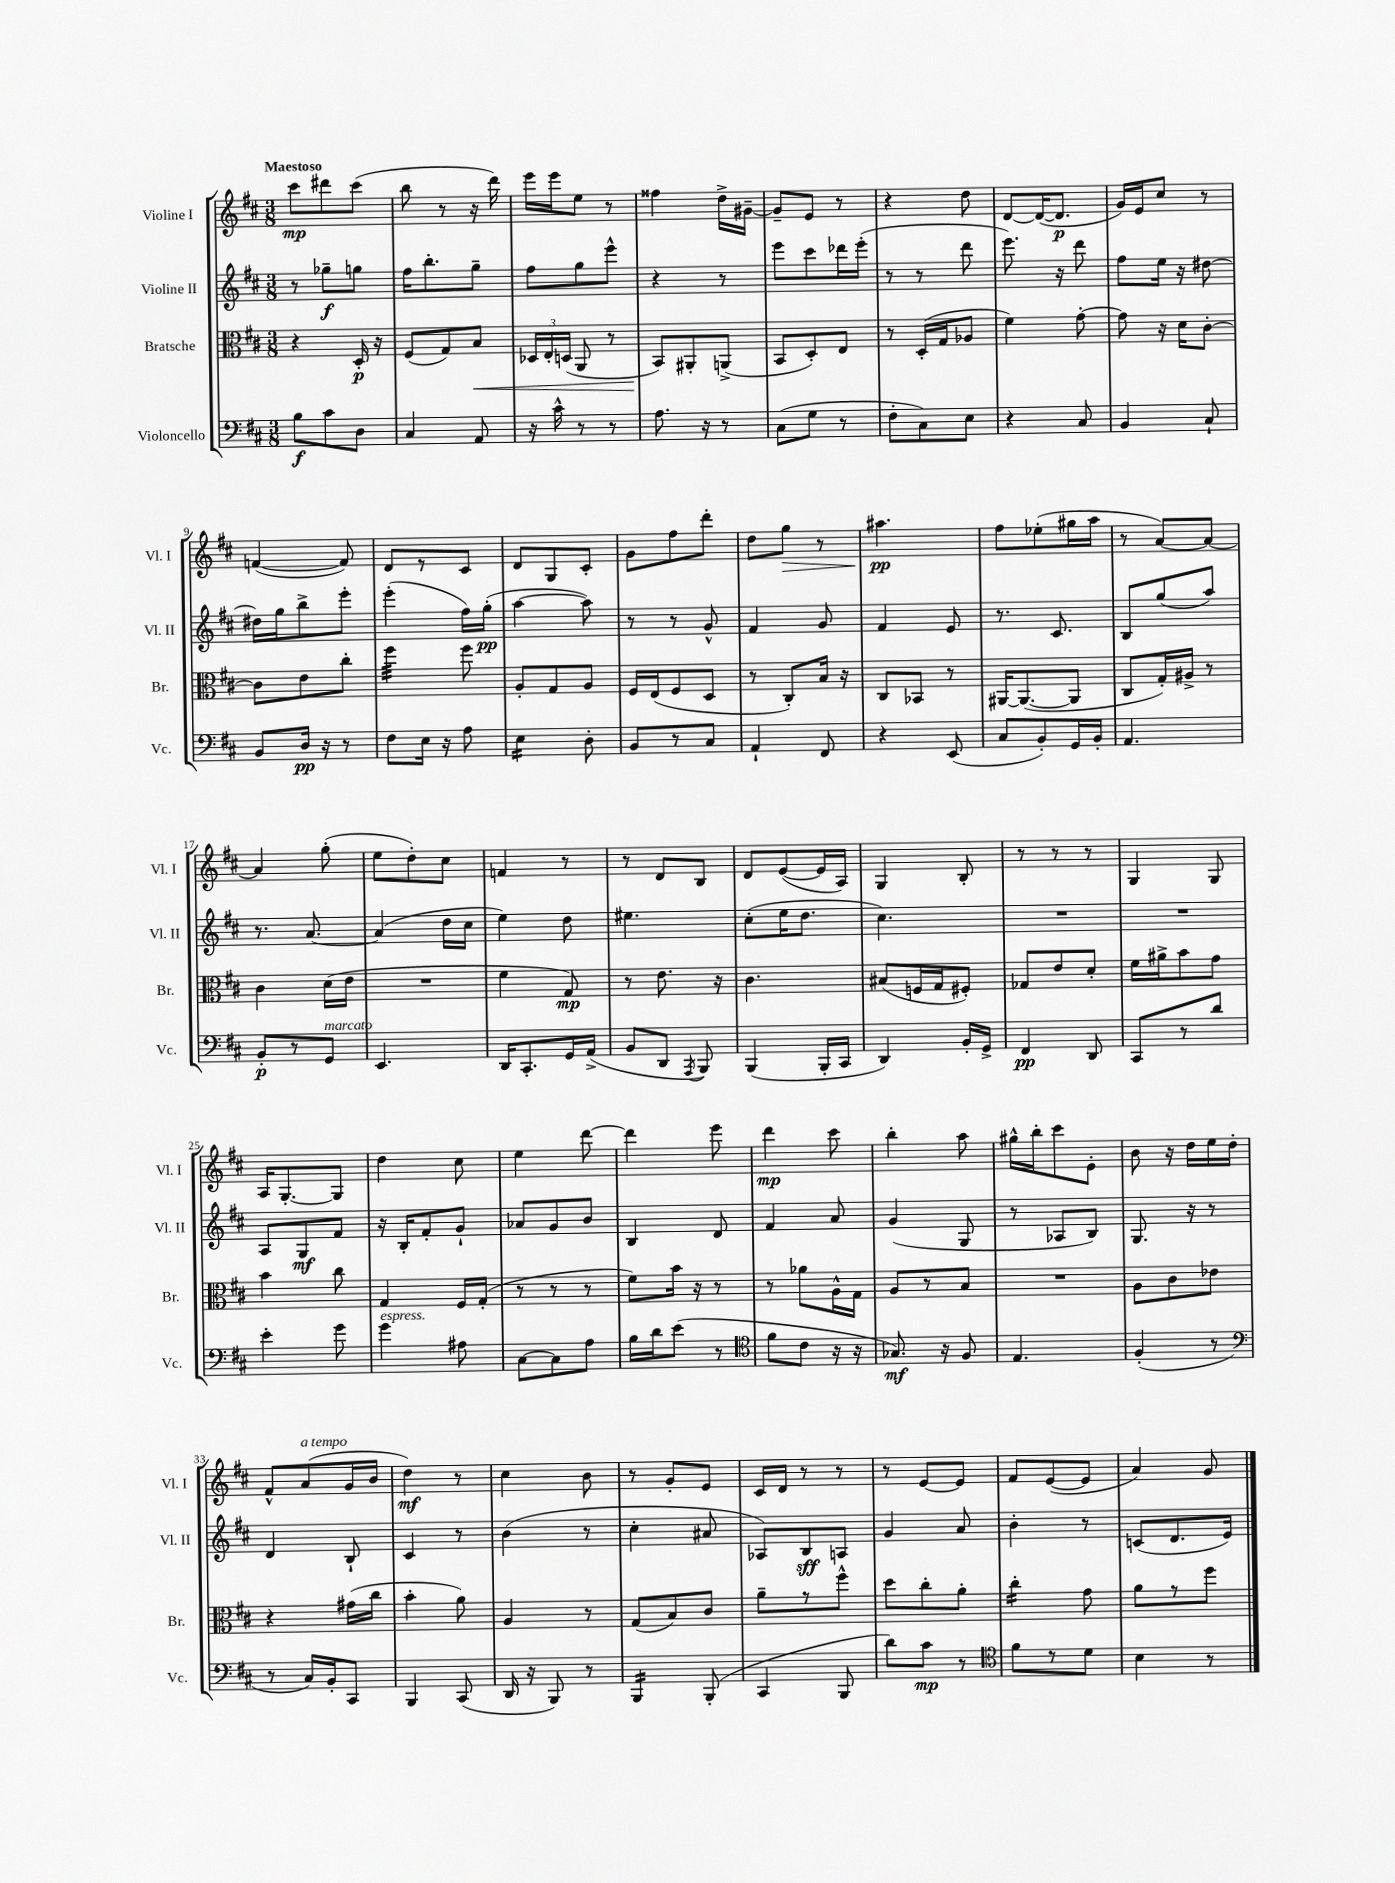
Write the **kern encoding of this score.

**kern	**kern	**kern	**kern
*staff4	*staff3	*staff2	*staff1
*clefF4	*clefC3	*clefG2	*clefG2
*k[f#c#]	*k[f#c#]	*k[f#c#]	*k[f#c#]
*M3/8	*M3/8	*M3/8	*M3/8
8B	4r	8r	8ccc#
8c#	.	8gg-~	8ddd#
8D	16D'	8gg	(8ccc#
.	16r	.	.
=	=	=	=
4C#	(8F#	16ff#	8bb
.	.	8.bb'	.
.	8G)	.	8r
8AA	8B	8gg~	16r
.	.	.	16ddd)
=	=	=	=
16r	24D-	8ff#	16eee
.	24E'	.	.
16c#^^	.	.	16eee
.	(24D	.	.
8r	8AA	8gg	8ee
8r	8r	8eee^^	8r
=	=	=	=
8.A	8BB)	4r	4ff##
.	8AA#'	.	.
16r	.	.	.
8r	(8AA^	8r	16dd^
.	.	.	[16g#~
=	=	=	=
(8C#	8BB	8eee	8g#~]
8G	8D')	8ccc#	8e
8r	8E	16ddd-	8r
.	.	(16eee'	.
=	=	=	=
8F#'	8r	8r	4r
8C#)	(16D'	8r	.
.	16G	.	.
8E	8A-	8ddd	8dd
=	=	=	=
4r	4f#)	8.eee)	[8d
.	.	.	(16d_
.	.	16r	8.d]
8C#	[8g'	8ddd	.
=	=	=	=
4BB	8g]	8ff#	16g)
.	.	.	16e
.	16r	16ee	8cc#
.	16d	16r	.
8C#`	[8c#'	[8dd#	8r
=	=	=	=
8BB	8c#]	16dd#]	([4f
.	.	16gg	.
16D	8e	8bb^	.
16r	.	.	.
8r	8cc#'	8eee'	8f])
=	=	=	=
8F#	4ff#	(4eee'	8d
16E	.	.	8r
16r	.	.	.
8A	8ff#	16ff#)	8c#
.	.	(16gg'	.
=	=	=	=
4E	8A'	[4aa	8d
.	8G	.	8G
8D'	8A	8aa])	8c#'
=	=	=	=
8BB	16F#	8r	8g
.	(16E	.	.
8r	8F#	8r	8ff#
8C#	8D	8g^^	8ddd'
=	=	=	=
4AA`	8r	4f#	8dd
.	8C#')	.	8gg
8FF#	16B	8g	8r
.	16r	.	.
=	=	=	=
4r	8C#	4f#	4.aa#
.	8BB-	.	.
(8EE	8r	8e	.
=	=	=	=
8C#	[16AA#	8.r	8ff#
.	(8.AA#_	.	.
8BB')	.	.	(8ee-'
.	.	8.c#	.
16GG	8AA#]	.	16gg#
16BB'	.	.	16aa
=	=	=	=
4.AA	8C#	8B	8r
.	16G')	(8gg	[8a)
.	16A#^	.	.
.	8r	8aa)	8a_
=	=	=	=
8BB'	4c#	8.r	4a]
8r	.	.	.
.	.	[8.a	.
8GG	(16d	.	(8gg'
.	16e	.	.
=	=	=	=
4.EE	4.r	(4a]	8ee
.	.	.	8dd')
.	.	16dd	8cc#
.	.	16cc#	.
=	=	=	=
16DD	4f#	4ee)	4f
8.CC#'	.	.	.
16GG	8G)	8dd	8r
(16AA^	.	.	.
=	=	=	=
8BB	8r	4.ee#	8r
8DD	8.e	.	8d
8qAAA	.	.	.
8BBB)	.	.	8B
.	16r	.	.
=	=	=	=
(4BBB	4.c#	(8cc#'	8d
.	.	16ee	([8e
.	.	8.dd	.
16BBB'	.	.	16e]
16CC#	.	.	16A)
=	=	=	=
4DD)	(8B#	4.cc#)	4G
.	16F	.	.
.	16G	.	.
16BB'	8F#')	.	8B'
16GG^	.	.	.
=	=	=	=
4FF#	8G-	4.r	8r
.	8e	.	8r
8DD	8d'	.	8r
=	=	=	=
8CC#	16f#	4.r	4G
.	16a#^	.	.
8r	8b	.	.
8d	8g	.	8G
=	=	=	=
4e'	4b	8A	16A
.	.	.	[8.G'
.	.	8G	.
8g	8cc#	8f#	8G]
=	=	=	=
4g	4G	16r	4dd
.	.	16B'	.
.	.	8f#'	.
8A#	16F#	8g`	8cc#
.	(16G'	.	.
=	=	=	=
[8C#	8r	8a-	4ee
8C#]	8r	8g	.
8A	8r	8b	[8ddd
=	=	=	=
16B	8f#)	4B	4ddd]
16d	.	.	.
(8e	16b	.	.
.	16r	.	.
8r	8r	8d	8eee
=	=	=	=
*clefC4	*	*	*
8f#	8r	4f#	4ddd
8c#	8a-	.	.
16r	16A^^	8a	8ccc#
16r	16G	.	.
=	=	=	=
8.G-)	8A	(4g	4bb'
.	8r	.	.
16r	.	.	.
8F#	8B	8G	8aa
=	=	=	=
4.E	4.r	8r	16gg#^^
.	.	.	16bb'
.	.	8A-	8ccc#
.	.	8B)	8e'
=	=	=	=
(4F#'	8A	8.G	8b
.	8c#	.	16r
.	.	16r	16dd
8r	8e-	8r	16ee
.	.	.	16dd'
=	=	=	=
*clefF4	*	*	*
8r	4r	4d	8f#^^
16C#)	.	.	(8a
16BB'	.	.	.
8CC#	(16g#	8B`	16g
.	16cc#	.	16b
=	=	=	=
4BBB	4b'	4c#	4dd)
(8CC#	8a)	8r	8r
=	=	=	=
16DD	4A	(4b	4cc#
16r	.	.	.
8BBB)	.	.	.
8r	8r	8r	8b
=	=	=	=
4BBB	(8G	4cc#'	8r
.	8B)	.	8g'
(8BBB'	8c#	8a#	8e
=	=	=	=
4CC#	8a~	8A-)	16c#
.	.	.	16d
.	8r	8B	8r
8BBB	8ff#^^	8A	8r
=	=	=	=
8d)	8dd	4g	8r
8c#	8cc#'	.	[8e
8r	8a'	8a	8e]
=	=	=	=
*clefC4	*	*	*
8f#	4cc#'	4b'	8f#
8r	.	.	([8e
8d	8g	8r	8e]
=	=	=	=
4B	8a	(8c	4a)
.	8r	8.d	.
8r	8ff#	.	8g
.	.	16e)	.
==	==	==	==
*-	*-	*-	*-
